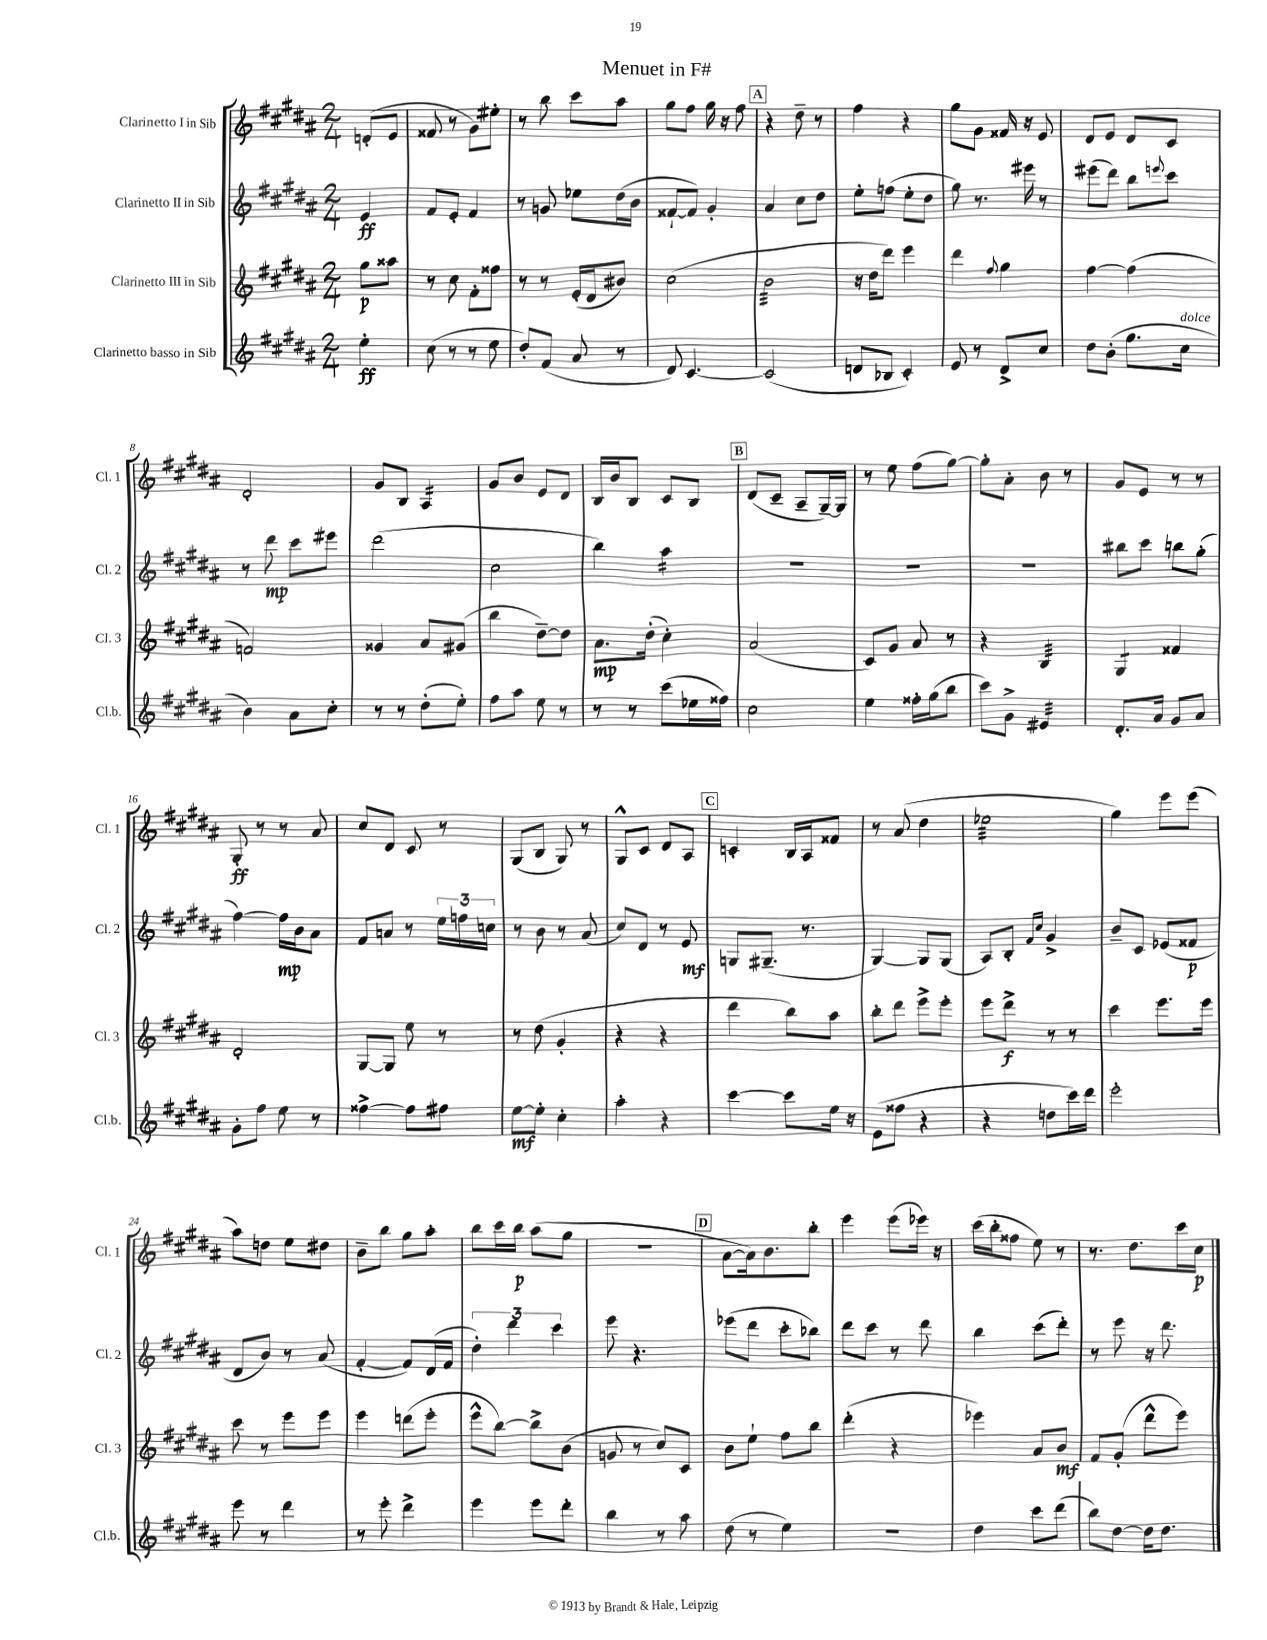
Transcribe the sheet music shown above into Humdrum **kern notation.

**kern	**kern	**kern	**kern
*staff4	*staff3	*staff2	*staff1
*clefG2	*clefG2	*clefG2	*clefG2
*k[f#c#g#d#a#]	*k[f#c#g#d#a#]	*k[f#c#g#d#a#]	*k[f#c#g#d#a#]
*M2/4	*M2/4	*M2/4	*M2/4
4ee'	8gg#	4e	(8d'
.	8aa##	.	8e
=	=	=	=
(8cc#	8r	8f#	8f##
8r	8cc#	8e'	8r
8r	8f#'	4f#	8g#)
8ee	8ff##	.	8ee#'
=	=	=	=
8dd#')	8r	8r	8r
(8f#	8r	8g	8bb
8a#	(16e'	8ee-	8ccc#
.	16d#	.	.
8r	8b#)	(16dd#	8aa#
.	.	16b	.
=	=	=	=
8d#)	(2cc#	[8f##`	8gg#
[4.c#	.	8f##])	8ff#
.	.	4g#'	16gg#
.	.	.	16r
.	.	.	8ff#
=	=	=	=
(2c#]	2b	4a#	4r
.	.	8cc#	8dd#~
.	.	8dd#	8r
=	=	=	=
8d	16r	8ee'	4ff#
.	16dd#	.	.
8B-	8ddd#)	(8ff	.
4c#')	4eee	8ee'	4r
.	.	8dd#	.
=	=	=	=
8e	4ddd#	8gg#)	8gg#
8r	.	8.r	8g#
.	8qqff#	.	.
8d#^	4gg#	.	16f##
.	.	16eee#	16r
8cc#	.	8r	8e
=	=	=	=
8dd#	[4ff#	(8eee#	8d#
(8b'	.	8ddd#)	8e
8.gg#	(4ff#]	8bb	8d#
.	.	8qqeee	.
.	.	8ccc#	8c#
16cc#	.	.	.
=	=	=	=
4b)	2f)	8r	2d#'
.	.	8ddd#	.
8a#	.	8ccc#	.
8cc#'	.	8eee#	.
=	=	=	=
8r	4g##	(2ddd#	8g#
8r	.	.	8B
(8dd#'	8a#	.	4A#
8ee')	(8g#	.	.
=	=	=	=
8ff#	4bb	2cc#	8g#
8aa#	.	.	8b
8ee	[8dd#~)	.	8e
8r	8dd#]	.	8d#
=	=	=	=
8r	8.a#	4bb)	16B
.	.	.	16b
8r	.	.	8B
.	(16dd#'	.	.
(8ccc#	4cc#')	4aa#	8c#
16ee-	.	.	8B
16ff##)	.	.	.
=	=	=	=
2cc#	(2a#	2r	(8d#
.	.	.	8c#~
.	.	.	8A#~
.	.	.	[16G#~)
.	.	.	16G#]
=	=	=	=
4ee	8c#)	2r	8r
.	8g#	.	8ee
16ff##'	8a#	.	(8ff#
(16gg#	.	.	.
8bb	8r	.	[8gg#)
=	=	=	=
8ccc#)	4r	2r	8gg#']
8g#^	.	.	8a#'
4e#	4B	.	8b
.	.	.	8r
=	=	=	=
8.d#'	4G#	8bb#	8g#
.	.	8ccc#	8e
16a#	.	.	.
8g#	4f##	8bb	8r
8a#	.	(8gg#'	8r
=	=	=	=
8g#'	2d#'	[4ff#)	8G#'
8ff#	.	.	8r
8ee	.	16ff#]	8r
.	.	16b	.
8r	.	8a#	8a#
=	=	=	=
[4ff##^	[8G#	8f#	8cc#
.	8G#]	8a	8d#
8ff##]	8ee	8r	8c#
8ff#	8r	24ee	8r
.	.	24ff	.
.	.	24cc	.
=	=	=	=
[8ee	8r	8r	(8G#
8ee']	(8dd#	8b	8B
4cc#'	4g#'	8r	8G#)
.	.	(8a#	8r
=	=	=	=
4aa#'	4r	8cc#)	8G#^^
.	.	8d#	8c#
4r	4r	8r	8d#
.	.	8e	8A#
=	=	=	=
[4ccc#	4ddd#	8G	4c'
.	.	(8.G#~	.
8ccc#]	8bb)	.	16B
.	.	8.r	16A#
16ee	8aa#	.	8f##
16r	.	.	.
=	=	=	=
(8e	8bb'	[4G#)	8r
8ff##	8ddd#	.	(8a#
4r	8eee^	8G#]	4dd#
.	8eee'	(8G#	.
=	=	=	=
4r	8eee	8A#)	2ee-
.	8ddd#^	8B'	.
.	.	16qqf#	.
.	.	16qqcc#	.
8dd	8r	4g#^	.
16ccc#)	8r	.	.
16ddd#	.	.	.
=	=	=	=
2eee'	4ccc#	8b~	4gg#)
.	.	8c#	.
.	8.eee	(8e-	8eee
.	.	8f##	(8eee
.	16eee	.	.
=	=	=	=
8eee	8ccc#	8d#	8aa#)
8r	8r	8b)	8dd
4ddd#	8eee	8r	8ee
.	8eee	(8a#	8dd#
=	=	=	=
8r	4eee	[4f#'	8b~
8eee'	.	.	8bb
4ddd#^	(8ddd	8f#])	8gg#
.	8eee'	(16d#	8aa#'
.	.	16f#	.
=	=	=	=
4eee	8eee^^	6dd#')	8bb
.	[8bb)	.	16ccc#
.	.	6ddd#	.
.	.	.	16bb
8eee	8bb^]	.	(8aa#
.	.	6ccc#	.
8ddd#'	(8b	.	8gg#
=	=	=	=
4bb	8g	8eee	2r
.	8r	4.r	.
8r	8cc#)	.	.
8aa#	8c#	.	.
=	=	=	=
(8dd#	8b	(8eee-	[8a#
8r	8ee`	8ddd#	16a#])
.	.	.	8.b
4ee)	8ff#	8ccc#'	.
.	8bb	8bb-)	8bb'
=	=	=	=
2r	(4ddd#'	8ddd#	4eee
.	.	8ccc#	.
.	4r	8r	(8eee
.	.	8ddd#	16eee-)
.	.	.	16r
=	=	=	=
4dd#	4eee-)	4bb	(16ccc#
.	.	.	16bb'
.	.	.	8ff##
8ccc#	8a#	(8ccc#	8ee)
(8ddd#	8b	8ddd#')	8r
=	=	=	=
8bb)	8f#	8r	8.r
[8dd#	(8g#'	8eee	.
.	.	.	8.dd#
16dd#]	8ddd#^^	16r	.
8.dd#	.	8.ddd#	.
.	8eee)	.	16ccc#
.	.	.	16cc#
==	==	==	==
*-	*-	*-	*-
